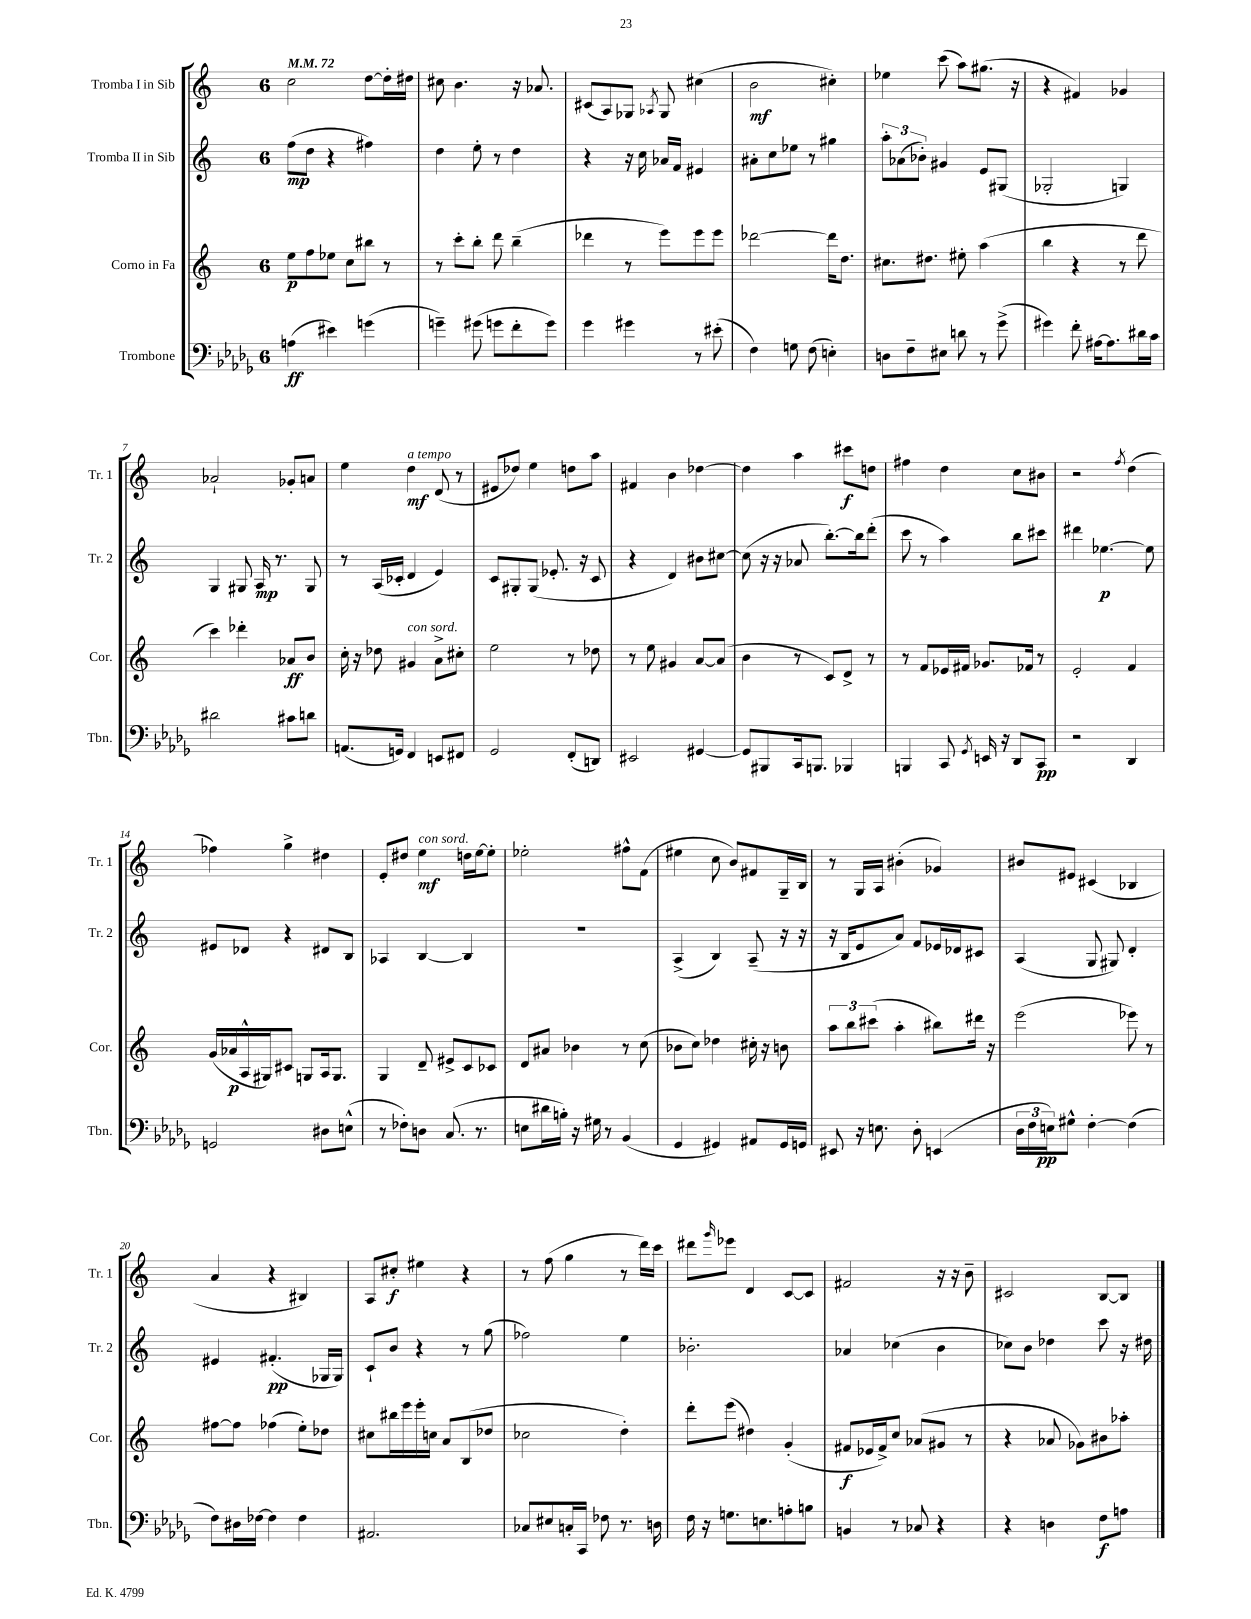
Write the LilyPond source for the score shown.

<<
\new StaffGroup <<
\new Staff = "s0" \with { instrumentName = "Tromba I in Sib" shortInstrumentName = "Tr. 1" } {
    \clef treble \key c \major \once \override Staff.TimeSignature.style = #'single-digit \time 6/8 \tempo 4 = 72
    c''2 d''8~ d''16-. dis''16 |
    cis''8 b'4. r16 aes'8. |
    cis'8( a8) ges8 \acciaccatura { aes8 } ges8 cis''4( |
    b'2\mf cis''4-.) |
    ees''4 c'''8( a''8) gis''8.( r16 |
    r4 fis'4) ges'4 |
    aes'2-! ges'8-. a'8 |
    e''4 d''4\mf^\markup { \italic "a tempo" } d'8( r8 |
    eis'8 des''8) e''4 d''8 a''8 |
    fis'4 b'4 des''4~ |
    des''4 a''4 cis'''8\f d''8 |
    fis''4 d''4 c''8 bis'8 |
    r2 \acciaccatura { f''8 } d''4( |
    fes''4) g''4-> dis''4 |
    e'8-. dis''8 e''4\mf^\markup { \italic "con sord." } d''16 e''16~ e''8-. |
    ees''2-. fis''8-^ f'8( |
    eis''4 c''8 b'8) fis'8 g16-- b16 |
    r8 g16 a16 bis'4-.( ges'4) |
    bis'8 eis'8 cis'4( bes4 |
    a'4 r4 bis4) |
    a8 cis''8-.\f eis''4 r4 |
    r8 f''8( g''4 r8 d'''16) c'''16 |
    dis'''8 \grace { g'''16 } ees'''8 d'4 c'8~ c'8 |
    fis'2 r16 r16 b'8-- |
    cis'2 b8~ b8 \bar "|." |
}
\new Staff = "s1" \with { instrumentName = "Tromba II in Sib" shortInstrumentName = "Tr. 2" } {
    \clef treble \key c \major \once \override Staff.TimeSignature.style = #'single-digit \time 6/8
    f''8\mp( d''8 r4 fis''4) |
    d''4 e''8-. r8 d''4 |
    r4 r16 c''16 aes'16 f'16 eis'4 |
    ais'8-. c''8 ees''8 r8 gis''4 |
    \tuplet 3/2 { a''8-. aes'8( bes'8-.) } gis'4 e'8 gis8( |
    ges2-. g4) |
    g4 gis8 a16\mp r8. gis8 |
    r8 a16( ces'16-. d'4 e'4) |
    c'8 gis8-. gis8( ees'8.-. r16 c'8 |
    r4 d'4) bis'8 cis''8~ |
    cis''8( r16 r16 aes'8 b''8.~-.) b''16 d'''8-.( |
    c'''8 r8 a''4) b''8 cis'''8 |
    dis'''4 ees''4.~\p ees''8 |
    eis'8 des'8 r4 dis'8 b8 |
    aes4 b4~ b4 |
    R2. |
    a4->( b4) a8--( r16 r16 |
    r16 b16 e'8 a'8) f'8 ees'16 des'16 cis'8 |
    a4( g8 gis8) d'4-. |
    eis'4 fis'4.-.\pp( ges16 ges16) |
    c'8-! b'8 r4 r8 g''8( |
    fes''2) e''4 |
    bes'2.-. |
    aes'4 ces''4( b'4 |
    ces''8) b'8 des''4 c'''8 r16 dis''16 \bar "|." |
}
\new Staff = "s2" \with { instrumentName = "Corno in Fa" shortInstrumentName = "Cor." } {
    \clef treble \key c \major \once \override Staff.TimeSignature.style = #'single-digit \time 6/8
    e''8\p f''8 ees''8 c''8 bis''8 r8 |
    r8 c'''8-. b''8-. d'''8 b''4--( |
    des'''4 r8 e'''8) e'''8 e'''8 |
    des'''2~ des'''16 d''8. |
    cis''8. dis''8. eis''8-. a''4( |
    b''4 r4 r8 d'''8 |
    c'''4) des'''4-. aes'8\ff b'8 |
    c''16-. r16 des''8 gis'4^\markup { \italic "con sord." } a'8-> cis''8-. |
    e''2 r8 des''8 |
    r8 e''8 gis'4 a'8~ a'8( |
    b'4 r8 c'8) d'8-> r8 |
    r8 f'8 ees'16 fis'16 ges'8. fes'16 r8 |
    e'2-. f'4 |
    g'16( aes'16\p a16-^ gis16) cis'8 g8 a16 g8. |
    g4 d'8-- eis'8-> c'8 ces'8 |
    d'8 ais'8 bes'4 r8 c''8( |
    bes'8 c''8) des''4 cis''16-. r16 b'8 |
    \tuplet 3/2 { a''8 b''8 cis'''8( } a''4-. bis''8) dis'''16 r16 |
    e'''2( ees'''8) r8 |
    fis''8~ fis''8 fes''4( e''8-.) des''8 |
    cis''8 bis''16 e'''16 e'''16-. c''16 a'8 b8( des''8 |
    ces''2 d''4-.) |
    d'''8-. e'''8( dis''4) g'4-.( |
    fis'8\f ees'16 fis'16->) c''8 aes'8( gis'8 r8 |
    r4 aes'8 ges'8) bis'8 aes''8-. \bar "|." |
}
\new Staff = "s3" \with { instrumentName = "Trombone" shortInstrumentName = "Tbn." } {
    \clef bass \key des \major \once \override Staff.TimeSignature.style = #'single-digit \time 6/8
    a4\ff( eis'4) g'4( |
    g'4--) gis'8( g'8 f'8-. g'8) |
    ges'4 gis'4 r8 eis'8-.( |
    f4) g8 f8( e4-.) |
    d8 f8-- eis8 d'8 r8 ges'8->( |
    gis'4) f'8-. ais16~ ais8. dis'16 c'16 |
    dis'2 cis'8 d'8 |
    a,8.( g,16) f,4 e,8 fis,8 |
    ges,2 f,8-.( d,8) |
    eis,2 gis,4~ |
    gis,8 bis,,8 c,16 b,,8. bes,,4 |
    b,,4 c,8 \acciaccatura { ges,8 } e,16 r16 des,8 c,8\pp |
    r2 des,4 |
    g,2 dis8 e8-^( |
    r8 fes8-.) d8 c8.( r8. |
    e8 dis'16 b16-.) r16 gis16 r8 bes,4( |
    ges,4 gis,4) ais,8 gis,16 g,16 |
    eis,8 r16 e8. des8-. e,4( |
    \tuplet 3/2 { des16 f16 e16\pp) } gis8-^ f4~-. f4( |
    f8) dis16 fes16~ fes4 fes4 |
    ais,2. |
    ces8 eis8 c16-. c,16 fes8 r8. d16 |
    f16 r16 g8. e8. a8-. b8 |
    b,4 r8 ces8 r4 |
    r4 d4 f8\f a8 \bar "|." |
}
>>
>>
